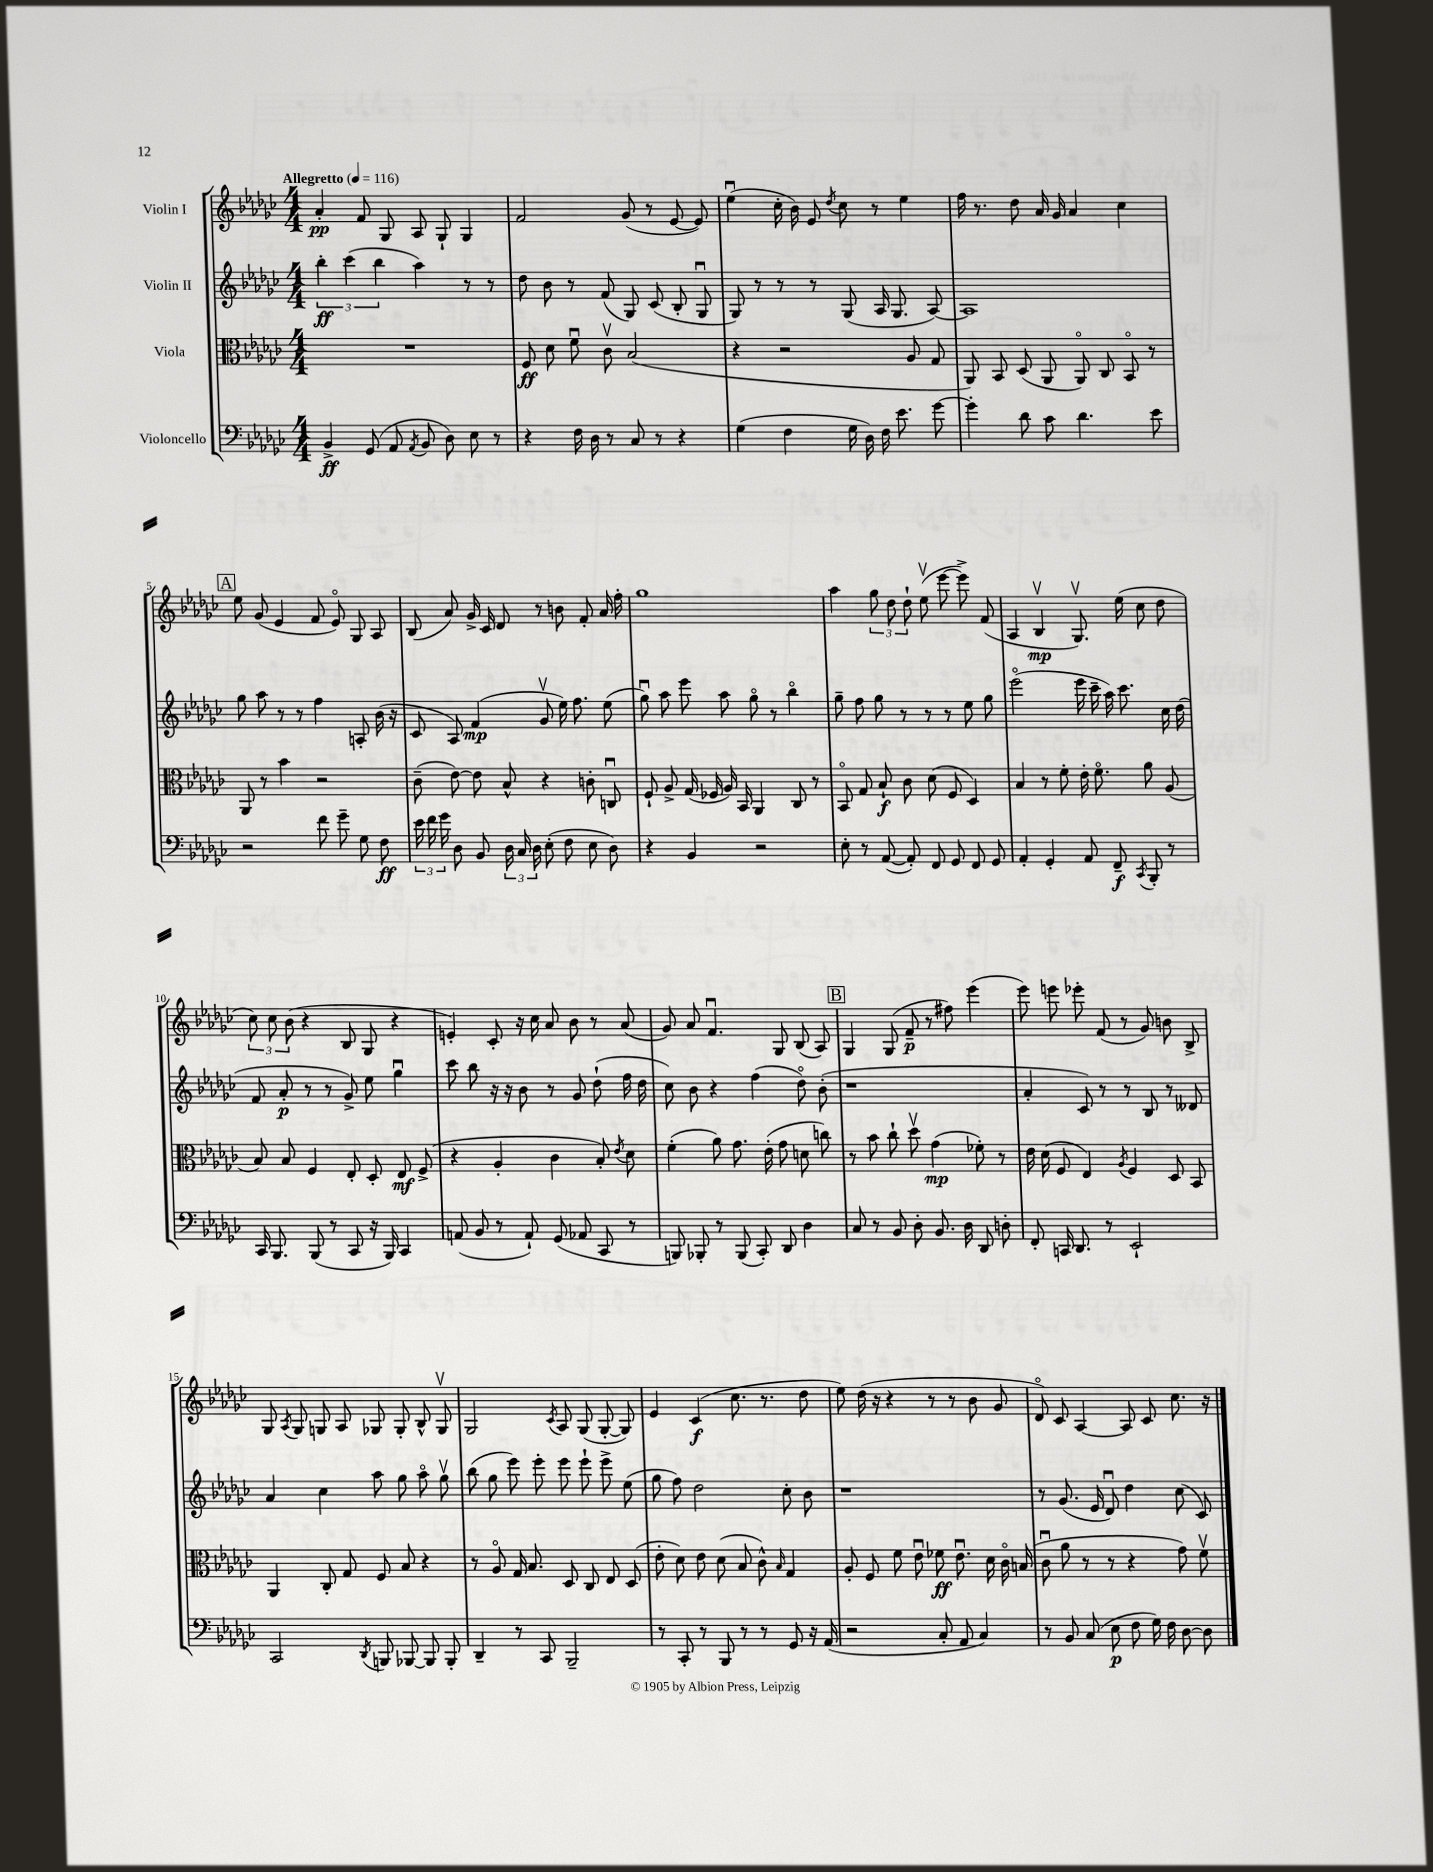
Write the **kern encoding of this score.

**kern	**kern	**kern	**kern
*staff4	*staff3	*staff2	*staff1
*clefF4	*clefC3	*clefG2	*clefG2
*k[b-e-a-d-g-c-]	*k[b-e-a-d-g-c-]	*k[b-e-a-d-g-c-]	*k[b-e-a-d-g-c-]
*M4/4	*M4/4	*M4/4	*M4/4
*MM116	*MM116	*MM116	*MM116
4BB-^	1r	6bb-'	4a-'
.	.	(6ccc-	.
(8GG-	.	.	8f
.	.	6bb-	.
8AA-	.	.	8G-
8qAA-	.	.	.
8BB-	.	4aa-)	8A-
8D-)	.	.	8G-`
8E-	.	8r	4G-
8r	.	8r	.
=	=	=	=
4r	8F	8dd-	2f
.	8d-	8b-	.
16F	8fu	8r	.
16D-	.	.	.
8r	8c-v	(8f	.
8C-	(2B-	8G-)	(8g-
8r	.	(8c-	8r
4r	.	8B-'	[8e-
.	.	8G-u	8e-])
=	=	=	=
(4G-	4r	8G-)	(4ee-u
.	.	8r	.
4F	2r	8r	16cc-'
.	.	.	16b-)
.	.	8r	8e-
.	.	.	8qdd-
16G-	.	(8G-	8cc-
16D-)	.	.	.
16F	.	16A-	8r
8.e-	.	8.G-	.
.	8A-	.	4ee-
[8g-	8G-	[8A-)	.
=	=	=	=
4g-']	8AA-)	1A-]	16ff
.	.	.	8.r
.	8BB-	.	.
8d-	(8D-	.	8dd-
8c-	8AA-	.	16a-
.	.	.	16g-
4.d-	8AA-o)	.	4a-
.	8C-	.	.
.	8BB-o	.	4cc-
8e-	8r	.	.
=	=	=	=
2r	8AA-	8gg-	8ee-
.	8r	8aa-	(8g-
.	4b-	8r	4e-
.	.	8r	.
8f	2r	4ff	8f
8g-~	.	.	8e-o)
8G-	.	8A'	8G-
8F	.	(16b-	8A-
.	.	16r	.
=	=	=	=
24e-	(8c-~	8c-	(8B-
24f	.	.	.
24g-	.	.	.
8D-	[8e-)	8A-)	8a-)
8BB-	8e-]	(4f	16g-^
.	.	.	16c-
24D-	8B-^^	.	8d-
24C-	.	.	.
24D-	.	.	.
(8E-'	4r	8g-v	8r
8F	.	16ee-)	8b
.	.	8.ff	.
8E-	8c'	.	8f'
8D-)	8Cu	(8ee-	16a-
.	.	.	16ff'
=	=	=	=
4r	8F`	8gg-u)	1gg-
.	8A-^	8aa-	.
4BB-	(16G-	8eee-	.
.	16F-	.	.
.	16A-)	8aa-	.
.	16BB-	.	.
2r	4AA-	8gg-o	.
.	.	8r	.
.	8C-	4bb-o	.
.	8r	.	.
=	=	=	=
8E-'	8BB-o	8gg-~	4aa-
8r	8G-	8ff	.
([8AA-	8B-`	8gg-	12gg-
.	.	.	12dd-
8AA-'])	8c-	8r	.
.	.	.	12dd-`
8FF	(8d-	8r	(8ee-v
8GG-	8F	8r	[8eee-
8FF	4D-)	8ee-	8eee-^])
8GG-	.	8gg-	(8f
=	=	=	=
4AA-'	4B-	(2eee-o	4A-
4GG-'	8r	.	4B-v
.	8f'	.	.
8AA-	16e-'	16eee-	8.G-v)
.	8.fo	16ccc-~	.
8FF~	.	16aa-)	.
.	.	8.ccc-	(16ee-
8qCC-	.	.	.
8BBB-'	8a-	.	8cc-
8r	(8A-	16cc-	8dd-
.	.	(16dd-	.
=	=	=	=
16CC-	8B-)	8f	12cc-)
8.BBB-	.	.	.
.	.	.	12cc-
.	8B-	8a-'	.
.	.	.	(12b-
(8BBB-	4F	8r	4r
8r	.	8r	.
8CC-	8E-'	8g-^)	8B-
16r	8D-'	8ee-	8G-
16BBB-)	.	.	.
4CC-	8E-	4gg-u	4r
.	(8F^	.	.
=	=	=	=
(8AA	4r	8ccc-	4e')
8BB-	.	8bb-	.
8r	4A-'	16r	8c-'
.	.	16r	.
8AA`)	.	8b-	16r
.	.	.	16cc-
(8GG-	4c-	8r	8a-
8AA-	.	8g-	8b-
8CC-	8B-')	(8dd-`	8r
.	8qe-	.	.
8r	8d-	16ff	(8a-
.	.	16dd-	.
=	=	=	=
8BBB)	(4f'	8cc-)	8g-)
8BBB-'	.	8b-	8a-
8r	8a-)	4r	4.fu
(8BBB-	8.g-	.	.
8CC-')	.	(4ff	.
.	(16e-'	.	.
8DD-	8g-	.	8G-
4D-	8d	8dd-o)	(8B-
.	8cc)	(8b-'	8A-)
=	=	=	=
8C-	8r	1r	4G-
8r	8b-	.	.
8BB-	8cc-`	.	(8G-
8D-'	8dd-v	.	8f~
8.BB-	(4g-	.	8r
.	.	.	8ff#)
16D-	.	.	.
8DD-	8f-')	.	(4eee-
8D'	8r	.	.
=	=	=	=
8FF'	16e-	4a-'	8eee-)
.	(16d-	.	.
16CC	8F	.	8eee
8.DD-	.	.	.
.	4E-)	8c-)	8eee-'
8r	.	8r	(8f
.	8qA-	.	.
2EE-`	4F	8r	8r
.	.	8B-	8g-)
.	8D-	8r	8b
.	8BB-	8d--	8B-^
=	=	=	=
2CC-	4AA-	4a-	8G-
.	.	.	8qA-
.	.	.	8G-
.	8C-'	4cc-	8G
.	8G-	.	8A-
8qDD-	.	.	.
8BBB	8F	8aa-	8G-
[8BBB-	8B-	8gg-	8G-'
8BBB-]	4r	8aa-o	8B-^^
8BBB-'	.	8gg-v	8G-v
=	=	=	=
4DD-~	8r	(8bb-	2G-
.	8A-o	8gg-	.
8r	16G-	8eee-)	.
.	8.B-	.	.
8CC-	.	8eee-'	.
.	.	.	8qc-
2BBB-~	8D-	8eee-	8A-
.	8C-	8eee-`	(8G-
.	8E-	8eee-^	[8G-'
.	(8D-	(8ee-	8G-])
=	=	=	=
8r	8e-'	8gg-	4e-
8CC-'	8d-)	8ff)	.
8r	8e-	2dd-	(4c-
8BBB-	(8d-	.	.
8r	8B-	.	8.cc-
8r	8c-^^)	.	.
.	.	.	8.r
.	16qqB-	.	.
8GG-	4G-	8cc-'	.
16r	.	8b-	8dd-
(16AA-	.	.	.
=	=	=	=
2r	8A-'	1r	8ee-)
.	8F	.	(16dd-
.	.	.	16r
.	8f	.	4r
.	8e-u	.	.
8C-'	8f-	.	8r
8AA-	8.e-u	.	8r
4C-)	.	.	8b-
.	16d-	.	.
.	16c-o	.	8g-
.	(16B	.	.
=	=	=	=
8r	8c-u	8r	8d-o)
8BB-	8a-	(8.g-	8c-
(8C-	8r	.	[4A-
.	.	16e-	.
8E-	8r	8d-u)	.
8F	4r	4dd-	8A-]
16G-)	.	.	8c-
16F	.	.	.
[8D-	8g-)	(8cc-	8.cc-
8D-]	8fv	8c-)	.
.	.	.	16r
==	==	==	==
*-	*-	*-	*-
